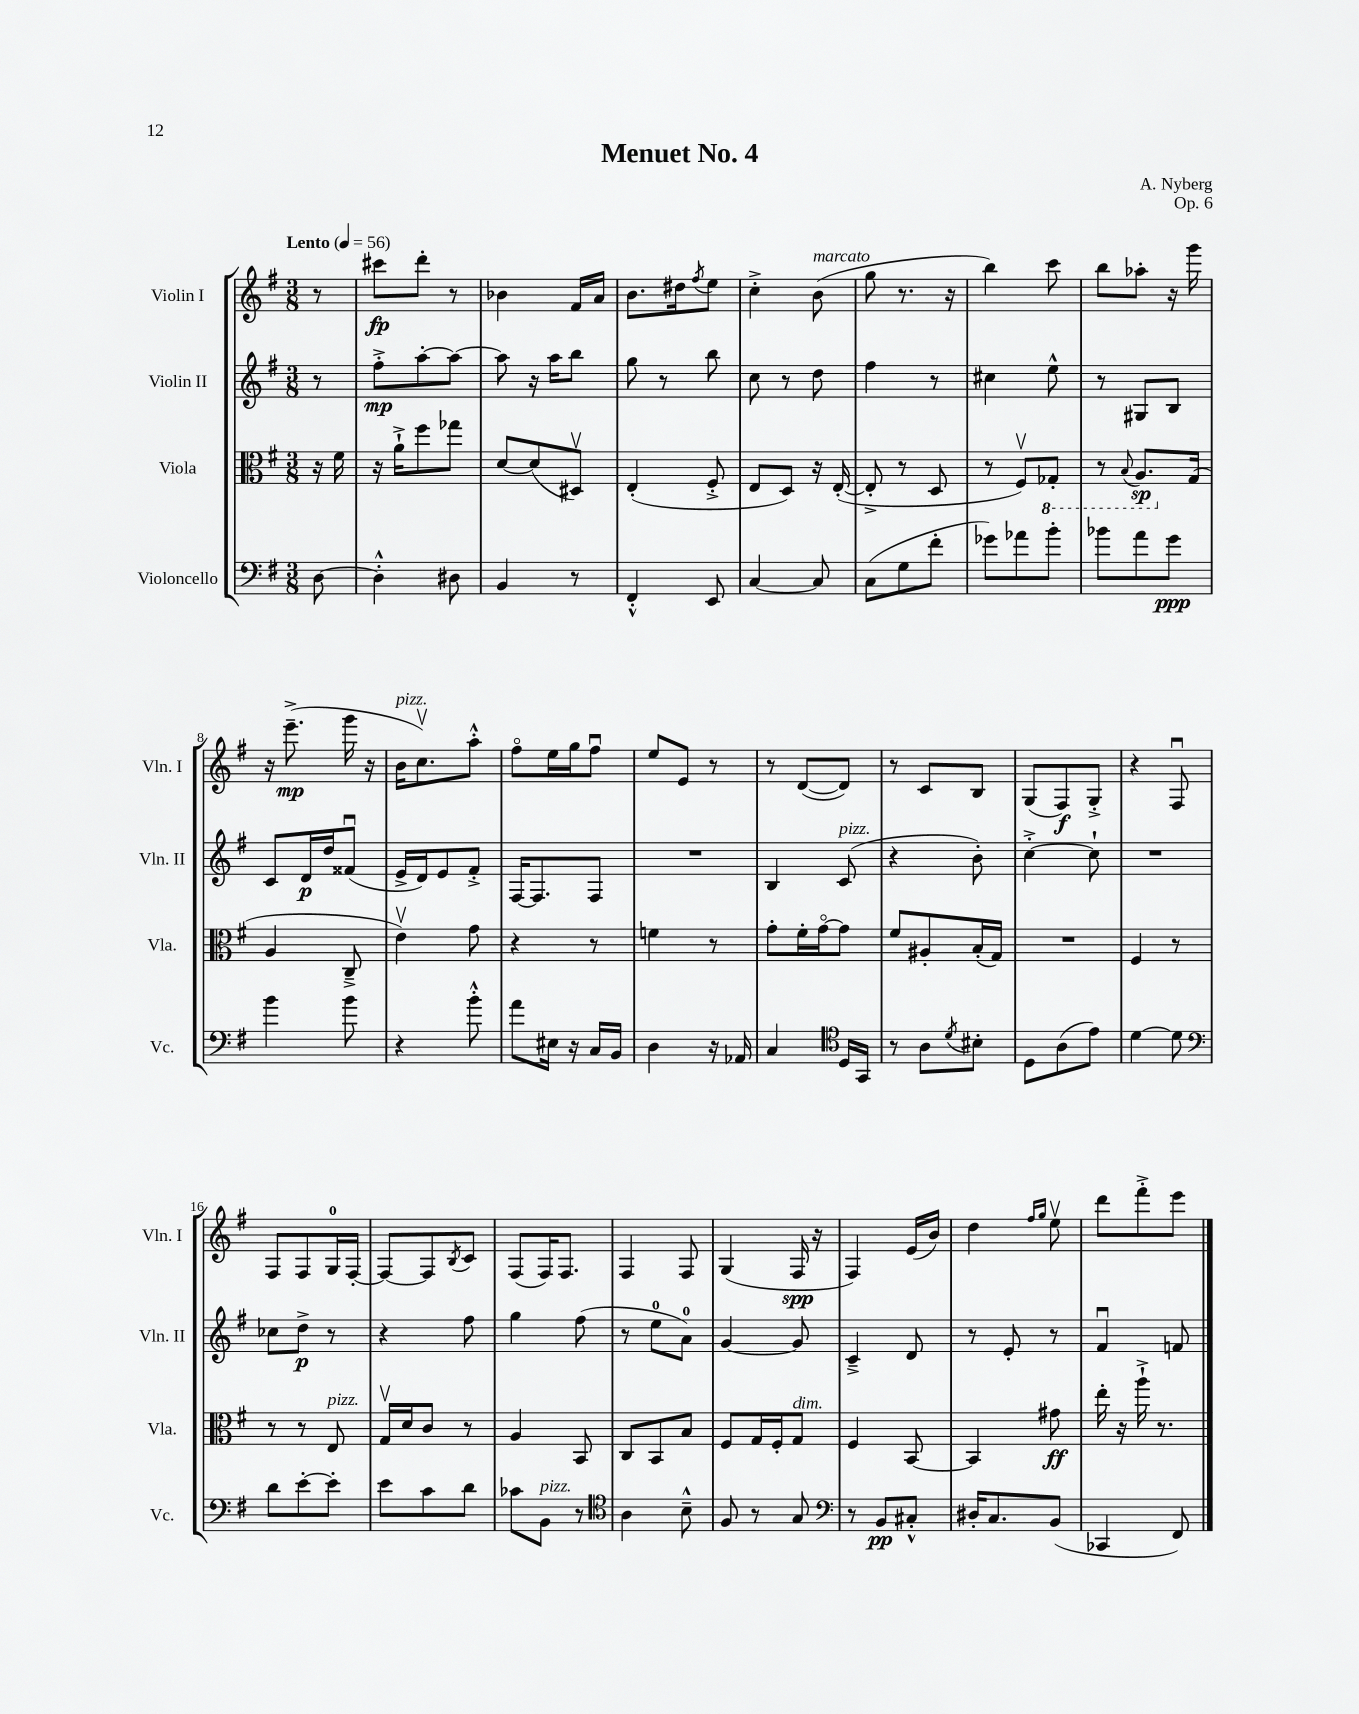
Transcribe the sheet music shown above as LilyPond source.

\header { title = "Menuet No. 4" composer = "A. Nyberg" opus = "Op. 6" }
<<
\new StaffGroup <<
\new Staff = "s0" \with { instrumentName = "Violin I" shortInstrumentName = "Vln. I" } {
    \clef treble \key g \major \numericTimeSignature \time 3/8 \partial 8 \tempo "Lento" 4 = 56
    r8 |
    cis'''8\fp d'''8-. r8 |
    bes'4 fis'16 a'16 |
    b'8. dis''16 \acciaccatura { fis''8 } e''8 |
    c''4-.-> b'8^\markup { \italic "marcato" }( |
    g''8 r8. r16 |
    b''4) c'''8 |
    b''8 aes''8-. r16 g'''16 |
    r16 e'''8.--->\mp( g'''16 r16 |
    b'16^\markup { \italic "pizz." } c''8.\upbow) a''8-.-^ |
    fis''8\flageolet e''16 g''16 fis''8\downbow |
    e''8 e'8 r8 |
    r8 d'8~( d'8) |
    r8 c'8 b8 |
    g8( fis8\f) g8-.-> |
    r4 fis8\downbow |
    fis8 fis8 g16-0 fis16~-. |
    fis8~ fis8 \acciaccatura { b8 } c'8 |
    fis8( fis16) fis8. |
    fis4 fis8 |
    g4( fis16\spp r16 |
    fis4) e'16( b'16) |
    d''4 \grace { fis''16 g''16 } e''8\upbow |
    d'''8 fis'''8-.-> e'''8 \bar "|." |
}
\new Staff = "s1" \with { instrumentName = "Violin II" shortInstrumentName = "Vln. II" } {
    \clef treble \key g \major \numericTimeSignature \time 3/8 \partial 8
    r8 |
    fis''8-.->\mp a''8~-. a''8~ |
    a''8 r16 a''16 b''8 |
    g''8 r8 b''8 |
    c''8 r8 d''8 |
    fis''4 r8 |
    cis''4 e''8-^ |
    r8 gis8 b8 |
    c'8 d'16\p d''16 fisis'8\downbow( |
    e'16-> d'16) e'8 fis'8-.-> |
    fis16~ fis8. fis8 |
    R4. |
    b4 c'8^\markup { \italic "pizz." }( |
    r4 b'8-.) |
    c''4~-.-> c''8-! |
    R4. |
    ces''8 d''8->\p r8 |
    r4 fis''8 |
    g''4 fis''8( |
    r8 e''8-0 a'8-0) |
    g'4~ g'8 |
    c'4---> d'8 |
    r8 e'8-. r8 |
    fis'4\downbow f'8 \bar "|." |
}
\new Staff = "s2" \with { instrumentName = "Viola" shortInstrumentName = "Vla." } {
    \clef alto \key g \major \numericTimeSignature \time 3/8 \partial 8
    r16 fis'16 |
    r16 a'16-!-> fis''8 ges''8 |
    d'8~ d'8( dis8\upbow) |
    e4-.( fis8-.-> |
    e8 d8) r16 e16~-.( |
    e8-.-> r8 d8 |
    r8 fis8\upbow) \ottava #-1 ges,8-. |
    r8 \appoggiatura { b,8 } a,8.\sp \ottava #0 g16( |
    a4 c8---> |
    e'4\upbow) g'8 |
    r4 r8 |
    f'4 r8 |
    g'8-. fis'16-. g'16~\flageolet g'8 |
    fis'8 ais8-. b16-.( g16) |
    R4. |
    fis4 r8 |
    r8 r8 e8^\markup { \italic "pizz." } |
    g16\upbow d'16 c'8 r8 |
    a4 b,8 |
    c8 b,8 b8 |
    fis8 g16 fis16-. g8^\markup { \italic "dim." } |
    fis4 b,8~ |
    b,4 gis'8\ff |
    e''16-. r16 a''16-!-> r8. \bar "|." |
}
\new Staff = "s3" \with { instrumentName = "Violoncello" shortInstrumentName = "Vc." } {
    \clef bass \key g \major \numericTimeSignature \time 3/8 \partial 8
    d8~ |
    d4-.-^ dis8 |
    b,4 r8 |
    fis,4-.-^ e,8 |
    c4~ c8 |
    c8( g8 fis'8-. |
    ges'8) aes'8 b'8-. |
    bes'8 a'8 g'8\ppp |
    b'4 b'8 |
    r4 b'8-.-^ |
    a'8 eis16 r16 c16 b,16 |
    d4 r16 aes,16 |
    c4 \clef tenor d16 g,16 |
    r8 a8 \acciaccatura { d'8 } bis8-. |
    d8 a8( e'8) |
    d'4~ d'8 |
    \clef bass d'8 e'8~-. e'8-. |
    e'8 c'8 d'8 |
    ces'8 b,8^\markup { \italic "pizz." } r8 |
    \clef tenor a4 b8---^ |
    fis8 r8 g8 |
    \clef bass r8 b,8\pp cis8-.-^ |
    dis16-. c8. b,8( |
    ces,4 fis,8) \bar "|." |
}
>>
>>
